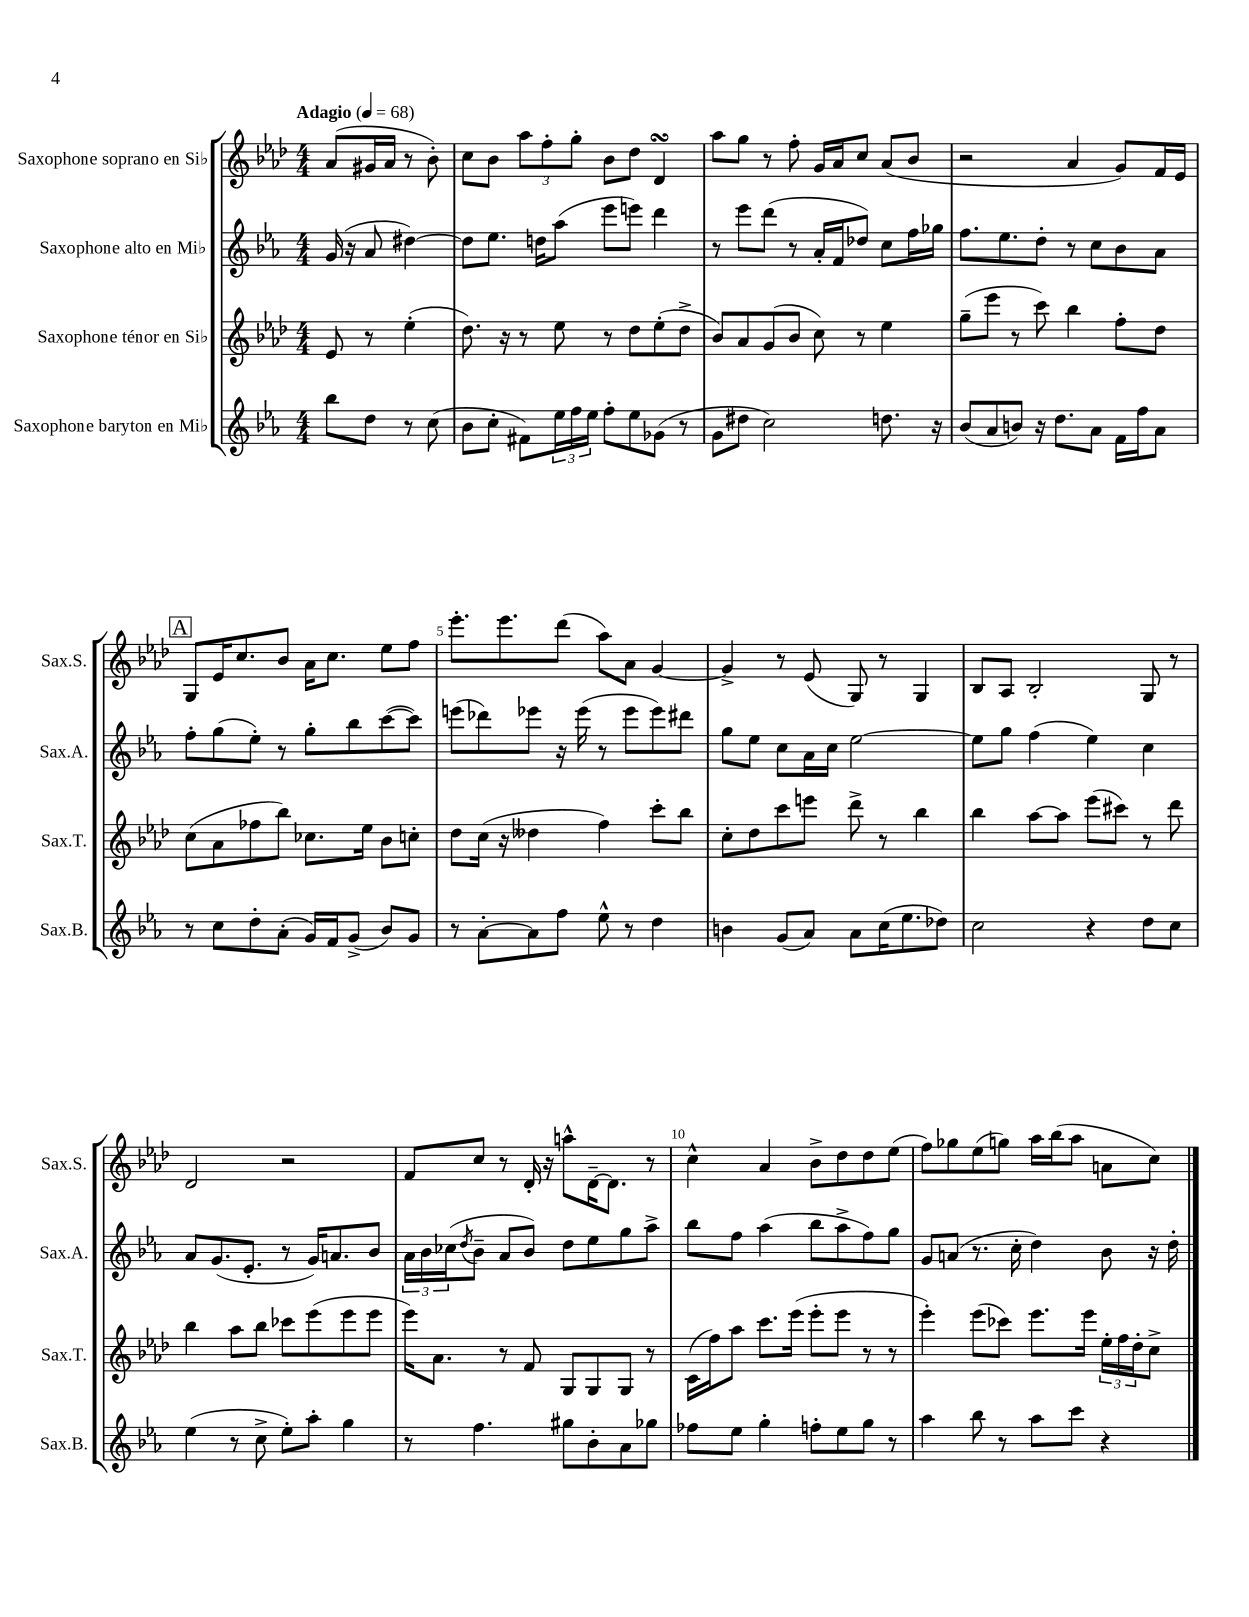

**kern	**kern	**kern	**kern
*staff4	*staff3	*staff2	*staff1
*clefG2	*clefG2	*clefG2	*clefG2
*k[b-e-a-]	*k[b-e-a-d-]	*k[b-e-a-]	*k[b-e-a-d-]
*M4/4	*M4/4	*M4/4	*M4/4
*MM68	*MM68	*MM68	*MM68
8bb-	8e-	(16g	(8a-
.	.	16r	.
8dd	8r	8a-	16g#
.	.	.	16a-
8r	(4ee-'	[4dd#)	8r
(8cc	.	.	8b-')
=	=	=	=
8b-	8.dd-)	8dd#]	8cc
8cc'	.	8.ee-	8b-
.	16r	.	.
8f#)	8r	.	12aa-
.	.	16dd	.
.	.	.	12ff'
24ee-	8ee-	(8aa-	.
24ff	.	.	12gg'
24ee-	.	.	.
8ff'	8r	8eee-	8b-
8ee-	8dd-	8eee)	8dd-
(8g-	(8ee-'	4ddd	4d-
8r	8dd-^	.	.
=	=	=	=
8g	8b-)	8r	8aa-
8dd#	8a-	8eee-	8gg
2cc)	(8g	(8ddd	8r
.	8b-	8r	8ff'
.	8cc)	16a-'	16g
.	.	16f	16a-
.	8r	8dd-)	8cc
8.dd	4ee-	8cc	(8a-
.	.	16ff	8b-
16r	.	16gg-	.
=	=	=	=
(8b-	(8gg~	8.ff	2r
8a-	8eee-	.	.
.	.	8.ee-	.
8b)	8r	.	.
16r	8ccc)	8dd'	.
8.dd	.	.	.
.	4bb-	8r	4a-
8a-	.	8cc	.
16f	8ff'	8b-	8g)
16ff	.	.	.
8a-	8dd-	8a-	16f
.	.	.	16e-
=	=	=	=
8r	(8cc	8ff'	8G
8cc	8a-	(8gg	16e-
.	.	.	8.cc
8dd'	8ff-	8ee-')	.
(8a-'	8bb-)	8r	8b-
16g)	8.cc-	8gg'	16a-
16f	.	.	8.cc
(8g^	.	8bb-	.
.	16ee-	.	.
8b-)	8b-	([8ccc	8ee-
8g	8cc'	8ccc])	8ff
=	=	=	=
8r	8dd-	(8eee	8.eee-'
[8a-'	(16cc	8ddd-)	.
.	16r	.	8.eee-
8a-]	4dd--	8eee-	.
8ff	.	16r	(8ddd-
.	.	(16eee-	.
8ee-^^	4ff)	8r	8aa-)
8r	.	8eee-	8a-
4dd	8ccc'	8eee-)	[4g
.	8bb-	8ddd#	.
=	=	=	=
4b	8cc'	8gg	4g^]
.	8dd-	8ee-	.
(8g	8ccc	8cc	8r
8a-)	8eee	16a-	(8e-
.	.	16cc	.
8a-	8ddd-^	[2ee-	8G)
(16cc	8r	.	8r
8.ee-	.	.	.
.	4bb-	.	4G
8dd-)	.	.	.
=	=	=	=
2cc	4bb-	8ee-]	8B-
.	.	8gg	8A-
.	[8aa-	(4ff	2B-'
.	8aa-]	.	.
4r	(8eee-	4ee-)	.
.	8ccc#)	.	.
8dd	8r	4cc	8G
8cc	8ddd-	.	8r
=	=	=	=
(4ee-	4bb-	8a-	2d-
.	.	(8.g	.
8r	8aa-	.	.
.	.	8.e-'	.
8cc^	8bb-	.	.
8ee-')	8ccc-	8r	2r
8aa-'	(8eee-	16g)	.
.	.	8.a	.
4gg	8eee-	.	.
.	8eee-	8b-	.
=	=	=	=
8r	16eee-)	24a-	8f
.	.	24b-	.
.	8.a-	.	.
.	.	(24cc-	.
.	.	8qdd	.
4.ff	.	8b-~	8cc
.	8r	8a-	8r
.	8f	8b-)	16d-'
.	.	.	16r
8gg#	8G	8dd	8aa^^
8b-'	8G	8ee-	[16d-~
.	.	.	8.d-]
8a-	8G	8gg	.
8gg-	8r	8aa-^	8r
=	=	=	=
8ff-	(16c	8bb-	4cc^^
.	16ff)	.	.
8ee-	8aa-	8ff	.
4gg'	8.ccc	(4aa-	4a-
.	(16eee-	.	.
8ff'	8eee-'	8bb-	8b-^
8ee-	8eee-	8aa-^	8dd-
8gg	8r	8ff)	8dd-
8r	8r	8gg	(8ee-
=	=	=	=
4aa-	4eee-')	8g	8ff)
.	.	(8a	8gg-
8bb-	(8eee-	8.r	(8ee-
8r	8ccc-)	.	8gg)
.	.	16cc'	.
8aa-	8.eee-	4dd)	16aa-
.	.	.	(16bb-
8ccc	.	.	8aa-
.	16eee-	.	.
4r	24ee-'	8b-	8a
.	24ff	.	.
.	24dd-'	.	.
.	8cc^	16r	8cc)
.	.	16dd'	.
==	==	==	==
*-	*-	*-	*-
